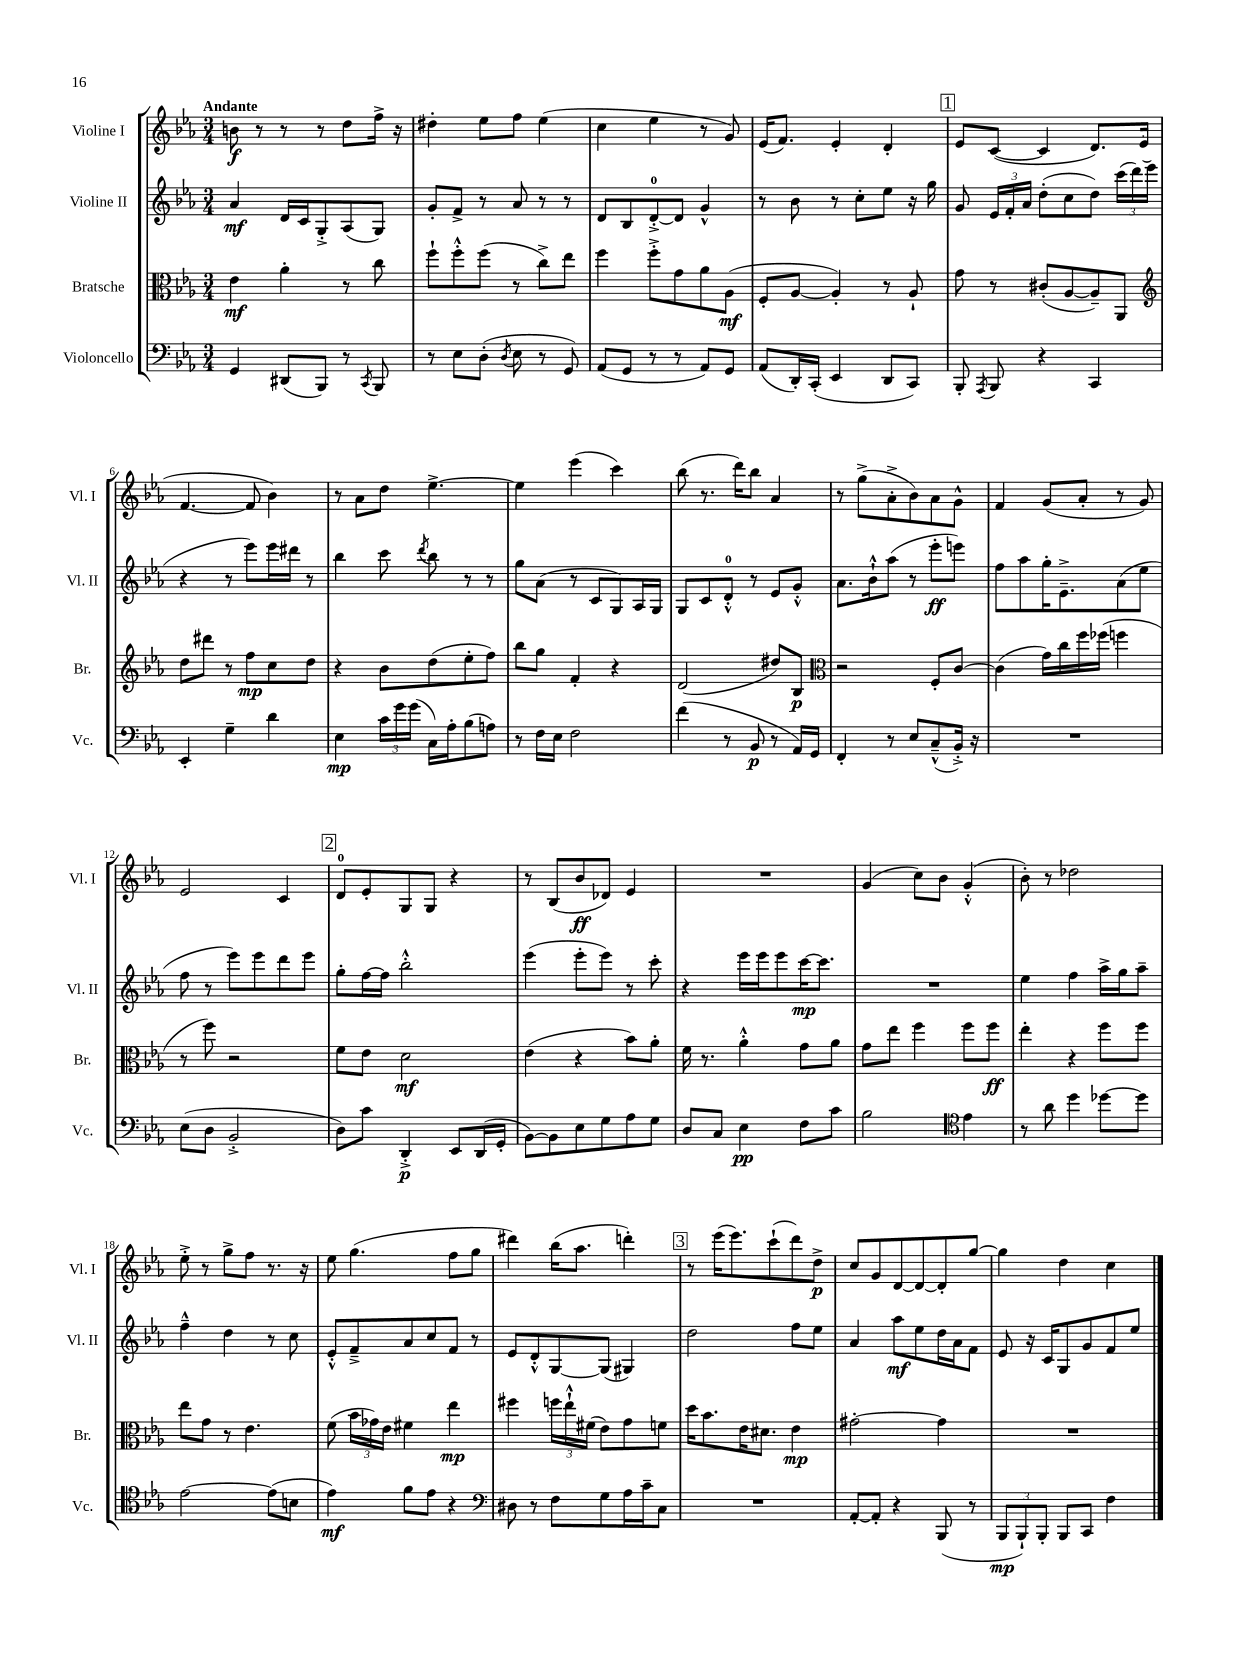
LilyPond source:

<<
\new StaffGroup <<
\new Staff = "s0" \with { instrumentName = "Violine I" shortInstrumentName = "Vl. I" } {
    \clef treble \key ees \major \numericTimeSignature \time 3/4 \tempo "Andante"
    \autoBeamOff b'8\f r8 r8 r8 d''8[ f''16]-> r16 |
    dis''4-. ees''8[ f''8] ees''4( |
    c''4 ees''4 r8 g'8) |
    ees'16[( f'8.]) ees'4-. d'4-. |
    \mark \markup { \box "1" } ees'8[ c'8]~( c'4 d'8.[) ees'16]( |
    f'4.~ f'8 bes'4) |
    r8 aes'8[ d''8] ees''4.~-> |
    ees''4 ees'''4( c'''4) |
    bes''8( r8. d'''16[) bes''8] aes'4 |
    r8 g''8[->( aes'8-.-> bes'8) aes'8 g'8]-^ |
    f'4 g'8[( aes'8]-. r8 g'8) |
    ees'2 c'4 |
    \mark \markup { \box "2" } d'8[-0 ees'8-. g8 g8] r4 |
    r8 bes8[( bes'8\ff des'8]) ees'4 |
    R2. |
    g'4( c''8[) bes'8] g'4-.-^( |
    bes'8-.) r8 des''2 |
    ees''8-.-> r8 g''8[-> f''8] r8. r16 |
    ees''8 g''4.( f''8[ g''8] |
    dis'''4) bes''16[( aes''8.] d'''4-.) |
    \mark \markup { \box "3" } r8 ees'''16[( ees'''8.) c'''8-!( d'''8) d''8]->\p |
    c''8[ g'8 d'8~ d'8~ d'8-. g''8]~ |
    g''4 d''4 c''4 \bar "|." |
}
\new Staff = "s1" \with { instrumentName = "Violine II" shortInstrumentName = "Vl. II" } {
    \clef treble \key ees \major \numericTimeSignature \time 3/4
    \autoBeamOff aes'4\mf d'16[ c'16 g8-.-> aes8( g8]) |
    g'8[-. f'8]-> r8 aes'8 r8 r8 |
    d'8[ bes8 d'8-0~-.-> d'8] g'4-^ |
    r8 bes'8 r8 c''8[-. ees''8] r16 g''16 |
    \mark \markup { \box "1" } g'8 \tuplet 3/2 { ees'16[ f'16-. aes'16] } d''8[-.( c''8 d''8]) \tuplet 3/2 { c'''16[( d'''16) ees'''16]( } |
    r4 r8 ees'''8[) ees'''16 dis'''16] r8 |
    bes''4 c'''8 \acciaccatura { d'''8 } bes''8 r8 r8 |
    g''8[ aes'8]( r8 c'8[ g8) aes16 g16] |
    g8[ c'8 d'8]-0-.-^ r8 ees'8[ g'8]-.-^ |
    aes'8.[ bes'16-!-^ aes''8]( r8 ees'''8[-.\ff e'''8]) |
    f''8[ aes''8 g''16-. ees'8.---> aes'8( ees''8] |
    f''8 r8 ees'''8[) ees'''8 d'''8 ees'''8] |
    \mark \markup { \box "2" } g''8[-. f''16~ f''16] bes''2-.-^ |
    ees'''4( ees'''8[-. ees'''8]) r8 c'''8-. |
    r4 ees'''16[ ees'''16 ees'''8 c'''16~\mp c'''8.] |
    R2. |
    ees''4 f''4 aes''16[-> g''16 aes''8]-- |
    f''4---^ d''4 r8 c''8 |
    ees'8[-.-^ f'8---> aes'8 c''8 f'8] r8 |
    ees'8[ d'8-.-^ g8~ g8]( gis4) |
    \mark \markup { \box "3" } d''2 f''8[ ees''8] |
    aes'4 aes''8[\mf ees''8 d''16 aes'16 f'8] |
    ees'8 r16 c'16[ g8 g'8 f'8 ees''8] \bar "|." |
}
\new Staff = "s2" \with { instrumentName = "Bratsche" shortInstrumentName = "Br." } {
    \clef alto \key ees \major \numericTimeSignature \time 3/4
    \autoBeamOff ees'4\mf aes'4-. r8 c''8 |
    f''8[-! f''8-.-^ f''8]( r8 c''8[->) ees''8] |
    f''4 f''8[-.-> g'8 aes'8 aes8]\mf( |
    f8[-. aes8]~ aes4-.) r8 aes8-! |
    \mark \markup { \box "1" } g'8 r8 cis'8[-.( aes8~ aes8--) aes,8] |
    \clef treble d''8[ dis'''8] r8 f''8[\mp c''8 d''8] |
    r4 bes'8[ d''8( ees''8-. f''8]) |
    bes''8[ g''8] f'4-. r4 |
    d'2( dis''8[) bes8]\p |
    \clef alto r2 f8[-. c'8]~ |
    c'4( g'16[) c''16 f''16 fes''16]( f''4 |
    r8 f''8) r2 |
    \mark \markup { \box "2" } f'8[ ees'8] d'2\mf |
    ees'4( r4 bes'8[) aes'8]-. |
    f'16 r8. aes'4-.-^ g'8[ aes'8] |
    g'8[ ees''8] f''4 f''8[ f''8]\ff |
    ees''4-. r4 f''8[ f''8] |
    ees''8[ g'8] r8 ees'4. |
    f'8( \tuplet 3/2 { bes'16[ ges'16) ees'16] } fis'4 ees''4\mp |
    fis''4 \tuplet 3/2 { f''16[ ees''16-!-^ fis'16]( } ees'8[) g'8 f'8] |
    \mark \markup { \box "3" } d''16[ bes'8. ees'16 dis'8.] ees'4\mp |
    gis'2~-. gis'4 |
    R2. \bar "|." |
}
\new Staff = "s3" \with { instrumentName = "Violoncello" shortInstrumentName = "Vc." } {
    \clef bass \key ees \major \numericTimeSignature \time 3/4
    \autoBeamOff g,4 dis,8[( bes,,8]) r8 \acciaccatura { c,8 } bes,,8 |
    r8 ees8[ d8]-.( \acciaccatura { d8 } ees8 r8 g,8) |
    aes,8[( g,8] r8 r8 aes,8[) g,8] |
    aes,8[( d,16-.) c,16]-.( ees,4 d,8[ c,8]) |
    \mark \markup { \box "1" } bes,,8-. \acciaccatura { aes,,8 } bes,,8 r4 c,4 |
    ees,4-. g4-- d'4 |
    ees4\mp \tuplet 3/2 { c'16[ g'16 g'16]( } c16[) aes16-. bes8( a8]) |
    r8 f16[ ees16] f2 |
    f'4( r8 bes,8\p r8 aes,16[) g,16] |
    f,4-. r8 ees8[ c8---^( bes,16]-.->) r16 |
    R2. |
    ees8[( d8] bes,2-.-> |
    \mark \markup { \box "2" } d8[) c'8] d,4-.->\p ees,8[ d,16( g,16]-. |
    bes,8[~) bes,8 ees8 g8 aes8 g8] |
    d8[ c8] ees4\pp f8[ c'8] |
    bes2 \clef tenor ees'4 |
    r8 aes'8 d''4 des''8[~ des''8] |
    ees'2~ ees'8[( b8] |
    ees'4\mf) f'8[ ees'8] r4 |
    \clef bass dis8 r8 f8[ g8 aes16 c'16-- c8] |
    \mark \markup { \box "3" } R2. |
    aes,8[~-. aes,8]-. r4 bes,,8( r8 |
    \tuplet 3/2 { bes,,8[\mp bes,,8-!) bes,,8]-. } bes,,8[ c,8] f4 \bar "|." |
}
>>
>>
